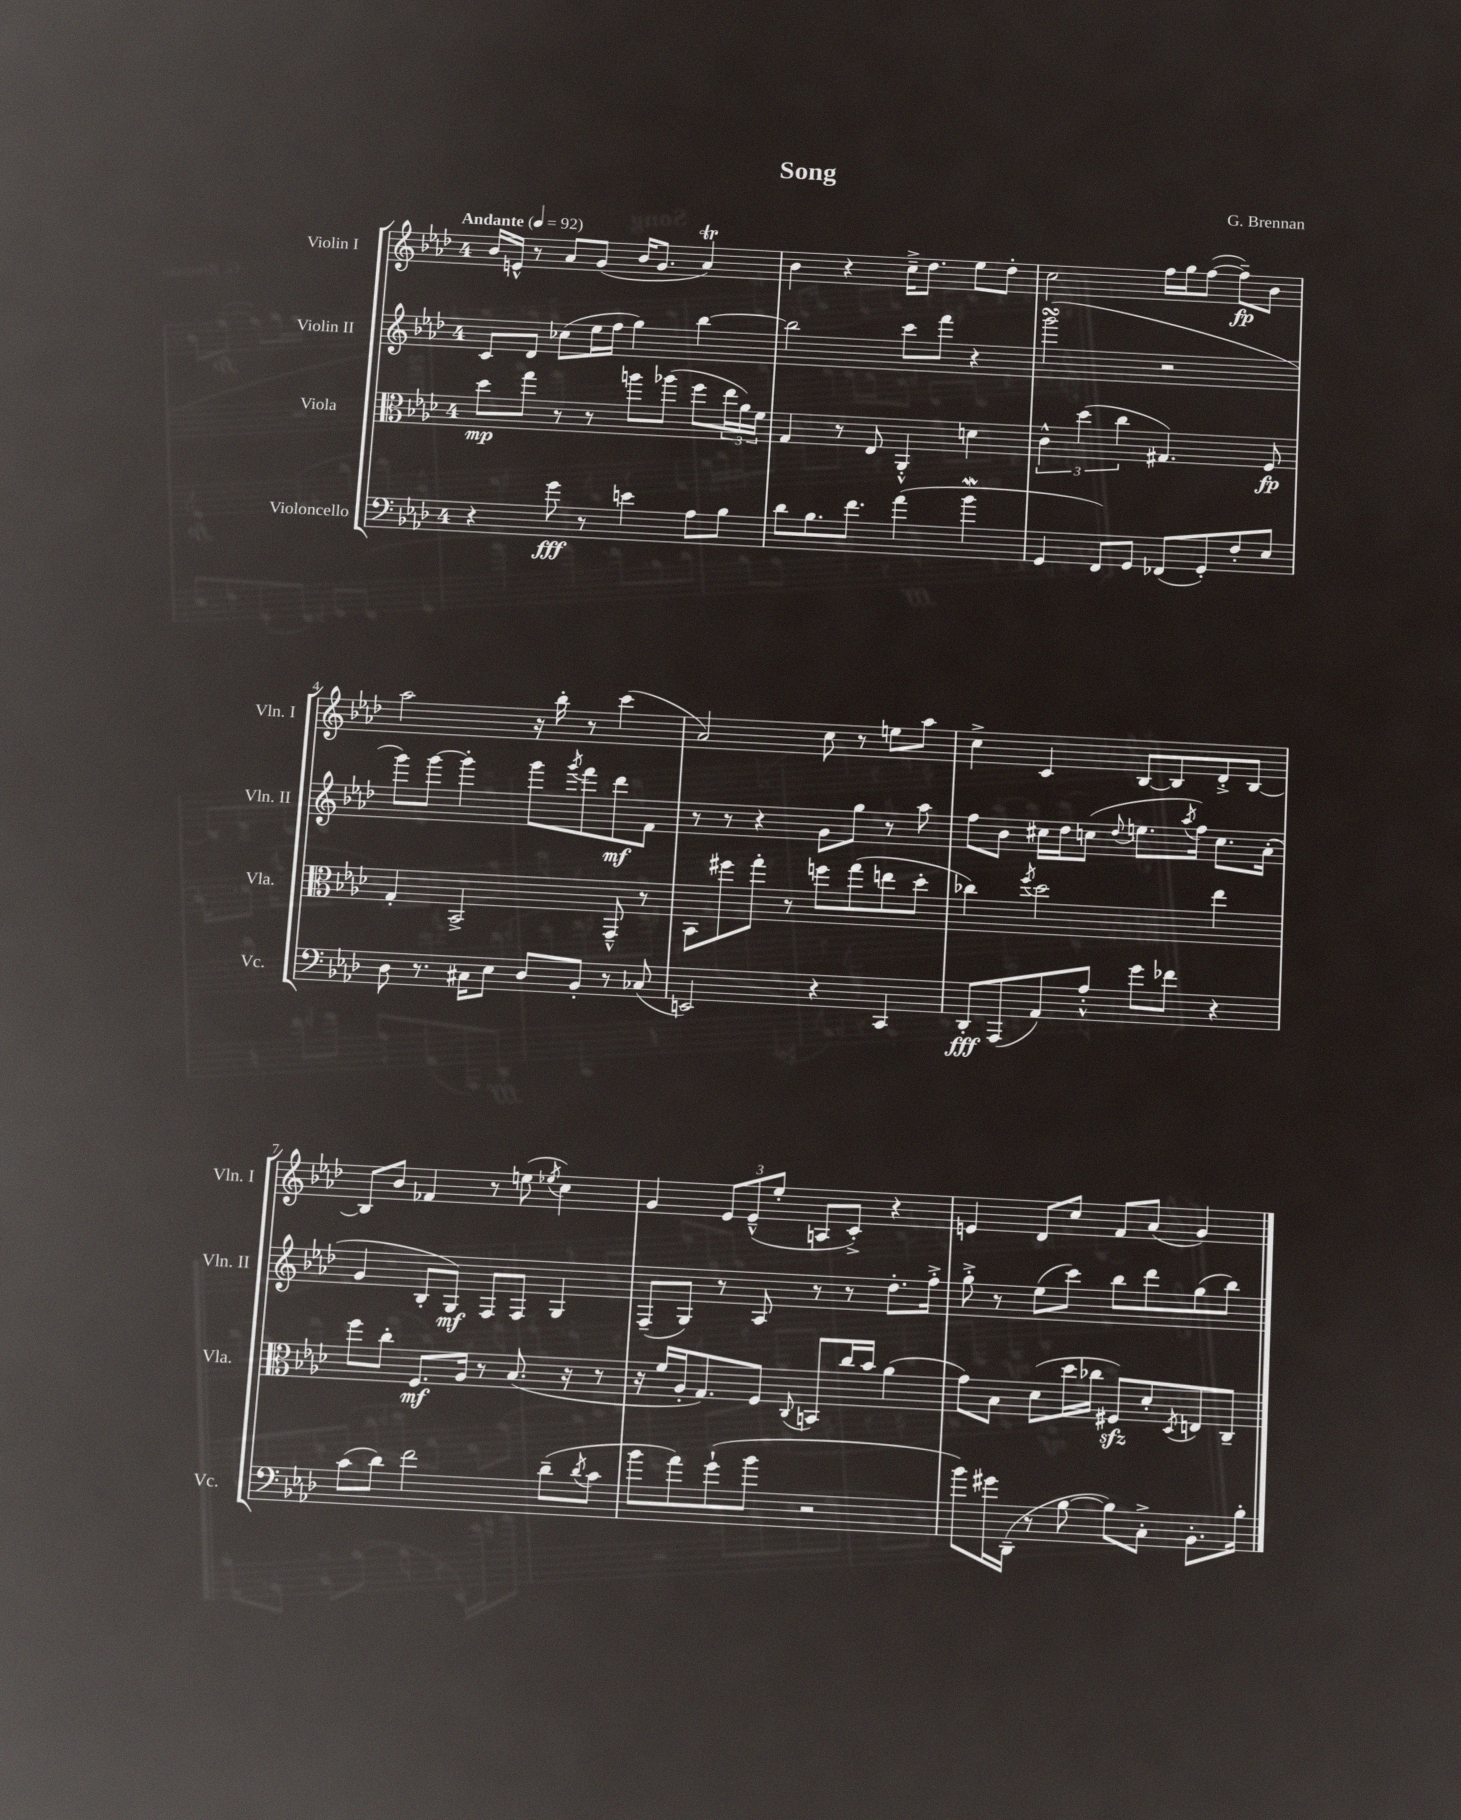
\header { title = "Song" composer = "G. Brennan" }
<<
\new StaffGroup <<
\new Staff = "s0" \with { instrumentName = "Violin I" shortInstrumentName = "Vln. I" } {
    \clef treble \key aes \major \once \override Staff.TimeSignature.style = #'single-digit \time 4/4 \tempo "Andante" 4 = 92
    bes'16 e'16-^ r8 aes'8 g'8( bes'16 g'8. aes'4\trill) |
    bes'4 r4 c''16---> des''8. ees''8 des''8-. |
    c''2 f''16 g''16 f''8~( f''8--\fp) bes'8 |
    aes''2 r16 bes''16-. r8 c'''4( |
    aes'2) c''8 r8 e''8 aes''8 |
    c''4-> c'4 bes8~ bes8 des'8-.-> bes8~ |
    bes8 bes'8 fes'4 r8 e''8( \acciaccatura { ees''8 } c''4) |
    g'4 \tuplet 3/2 { ees'8 ees'8---^( ees''8-. } a8 c'8-.->) r4 |
    e'4 des'8 c''8 f'8 aes'8( g'4) \bar "|." |
}
\new Staff = "s1" \with { instrumentName = "Violin II" shortInstrumentName = "Vln. II" } {
    \clef treble \key aes \major \once \override Staff.TimeSignature.style = #'single-digit \time 4/4
    c'8 des'8 ces''8( ees''16 f''16 g''4) bes''4~ |
    bes''2 c'''8 f'''8 r4 |
    g'''2\turn( r2 |
    g'''8) g'''8~ g'''4-. g'''8 \acciaccatura { g'''8 } f'''8 des'''8\mf f'8 |
    r8 r8 r4 g'8 g''8 r8 aes''8 |
    f''8 bes'8 cis''16 des''16 c''8( \appoggiatura { des''8 } e''8. \acciaccatura { aes''8 } f''16) c''8. aes'16-.( |
    g'4 bes8-. g8\mf) f8 f8 g4 |
    f8--( g8) r8 aes8 r8 r8 des''8.-. f''16-.-> |
    g''8-.-> r8 ees''8( c'''8) bes''8 des'''8 g''8( bes''8) \bar "|." |
}
\new Staff = "s2" \with { instrumentName = "Viola" shortInstrumentName = "Vla." } {
    \clef alto \key aes \major \once \override Staff.TimeSignature.style = #'single-digit \time 4/4
    des''8\mp g''8 r8 r8 a''8 aes''8( f''8 \tuplet 3/2 { ees''16 aes'16) f'16 } |
    g4 r8 ees8 aes,4-.-^ d'4 |
    \tuplet 3/2 { c'4-^ des''4( c''4 } gis4.) f8\fp |
    g4-. bes,2-> g,8---^ r8 |
    bes,8 fis''8 g''8-. r8 f''8 g''8( e''8 des''8-. |
    ces''4) \acciaccatura { f''8 } des''2 ees''4 |
    f''8 c''8-. f8.\mf aes16 r8 bes8.( r16 r8 |
    r16 f'16 aes16-. g8.) f8 \appoggiatura { c8 } b,8 c''16 bes'16 aes'4( |
    g'8) bes8 des'8( des''16 ces''16 fis8\sfz) des'8-. \acciaccatura { des8 } e8 c8-- \bar "|." |
}
\new Staff = "s3" \with { instrumentName = "Violoncello" shortInstrumentName = "Vc." } {
    \clef bass \key aes \major \once \override Staff.TimeSignature.style = #'single-digit \time 4/4
    r4 g'8\fff r8 e'4 aes8 bes8 |
    des'8 bes8. f'8. aes'4( bes'4\mordent |
    g,4 f,8) g,8 fes,8( g,8-.) f8-. ees8 |
    des8 r8. cis16 ees8 des8 bes,8-. r8 ces8( |
    e,2) r4 c,4 |
    des,8-.\fff aes,,8( aes,8) aes8-.-^ g'8 fes'8 r4 |
    c'8( des'8) f'2 des'8--( \acciaccatura { des'8 } c'8 |
    bes'8 aes'8) g'8-!( bes'8 r2 |
    bes'8) gis'16 des,16--( r8 bes8~ bes8) c8-.-> bes,8.-. bes16-. \bar "|." |
}
>>
>>
